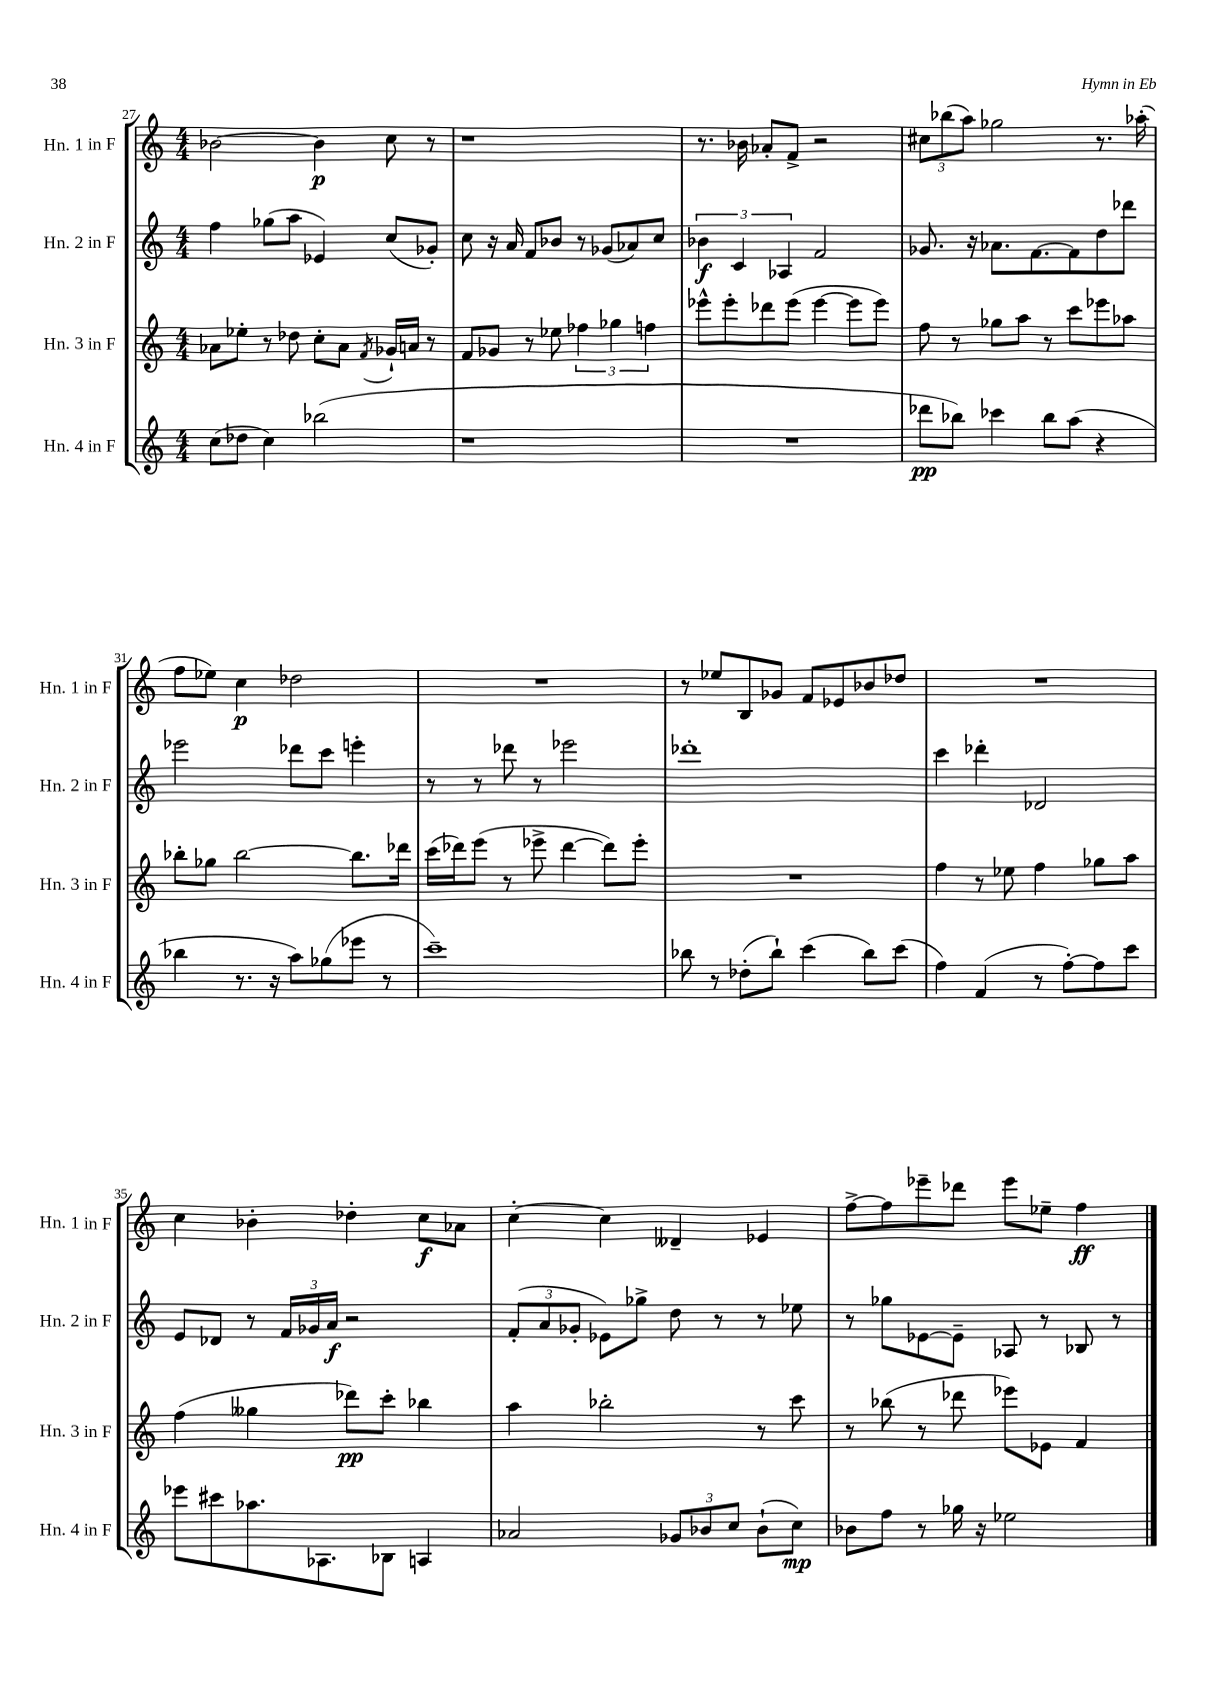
<<
\new StaffGroup <<
\new Staff = "s0" \with { instrumentName = "Hn. 1 in F" shortInstrumentName = "Hn. 1 in F" } {
    \clef treble \key c \major \numericTimeSignature \time 4/4
    bes'2~ bes'4\p c''8 r8 |
    r1 |
    r8. bes'16 aes'8-. f'8-> r2 |
    \tuplet 3/2 { cis''8 bes''8( a''8) } ges''2 r8. aes''16-.( |
    f''8 ees''8) c''4\p des''2 |
    R1 |
    r8 ees''8 b8 ges'8 f'8 ees'8 bes'8 des''8 |
    R1 |
    c''4 bes'4-. des''4-. c''8\f aes'8 |
    c''4~-. c''4 deses'4-- ees'4 |
    f''8~-> f''8 ees'''8-- des'''8 ees'''8 ees''8-- f''4\ff \bar "|." |
}
\new Staff = "s1" \with { instrumentName = "Hn. 2 in F" shortInstrumentName = "Hn. 2 in F" } {
    \clef treble \key c \major \numericTimeSignature \time 4/4
    f''4 ges''8( a''8 ees'4) c''8( ges'8-.) |
    c''8 r16 a'16 f'8 bes'8 r8 ges'8( aes'8) c''8 |
    \tuplet 3/2 { bes'4\f c'4 aes4 } f'2 |
    ges'8. r16 aes'8. f'8.~ f'8 d''8 des'''8 |
    ees'''2 des'''8 c'''8 e'''4-. |
    r8 r8 des'''8 r8 ees'''2 |
    des'''1-. |
    c'''4 des'''4-. des'2 |
    e'8 des'8 r8 \tuplet 3/2 { f'16 ges'16 a'16\f } r2 |
    \tuplet 3/2 { f'8-.( a'8 ges'8-. } ees'8) ges''8-> d''8 r8 r8 ees''8 |
    r8 ges''8 ees'8~ ees'8-- aes8 r8 bes8 r8 \bar "|." |
}
\new Staff = "s2" \with { instrumentName = "Hn. 3 in F" shortInstrumentName = "Hn. 3 in F" } {
    \clef treble \key c \major \numericTimeSignature \time 4/4
    aes'8 ees''8-. r8 des''8 c''8-. aes'8 \acciaccatura { f'8 } ges'16-! a'16 r8 |
    f'8 ges'8 r8 ees''8 \tuplet 3/2 { fes''4 ges''4 f''4 } |
    ees'''8-^ ees'''8-. des'''8 ees'''8( ees'''4~ ees'''8 ees'''8) |
    f''8 r8 ges''8 a''8 r8 c'''8 ees'''8 aes''8 |
    bes''8-. ges''8 bes''2~ bes''8. des'''16 |
    c'''16( des'''16) e'''8( r8 ees'''8-> des'''4~ des'''8) ees'''8-. |
    R1 |
    f''4 r8 ees''8 f''4 ges''8 a''8 |
    f''4( geses''4 des'''8\pp) c'''8-. bes''4 |
    a''4 bes''2-. r8 c'''8 |
    r8 bes''8( r8 des'''8 ees'''8) ees'8 f'4 \bar "|." |
}
\new Staff = "s3" \with { instrumentName = "Hn. 4 in F" shortInstrumentName = "Hn. 4 in F" } {
    \clef treble \key c \major \numericTimeSignature \time 4/4
    c''8( des''8 c''4) bes''2( |
    r1 |
    R1 |
    des'''8\pp bes''8) ces'''4 bes''8 a''8( r4 |
    bes''4 r8. r16 a''8) ges''8( ees'''8 r8 |
    c'''1--) |
    bes''8 r8 des''8-.( bes''8-!) c'''4( bes''8) c'''8( |
    f''4) f'4( r8 f''8~-.) f''8 c'''8 |
    ees'''8 cis'''8 aes''8. aes8. bes8 a4 |
    aes'2 \tuplet 3/2 { ges'8 bes'8 c''8 } bes'8-!( c''8\mp) |
    bes'8 f''8 r8 ges''16 r16 ees''2 \bar "|." |
}
>>
>>
\layout { \context { \Score currentBarNumber = #27 } }
